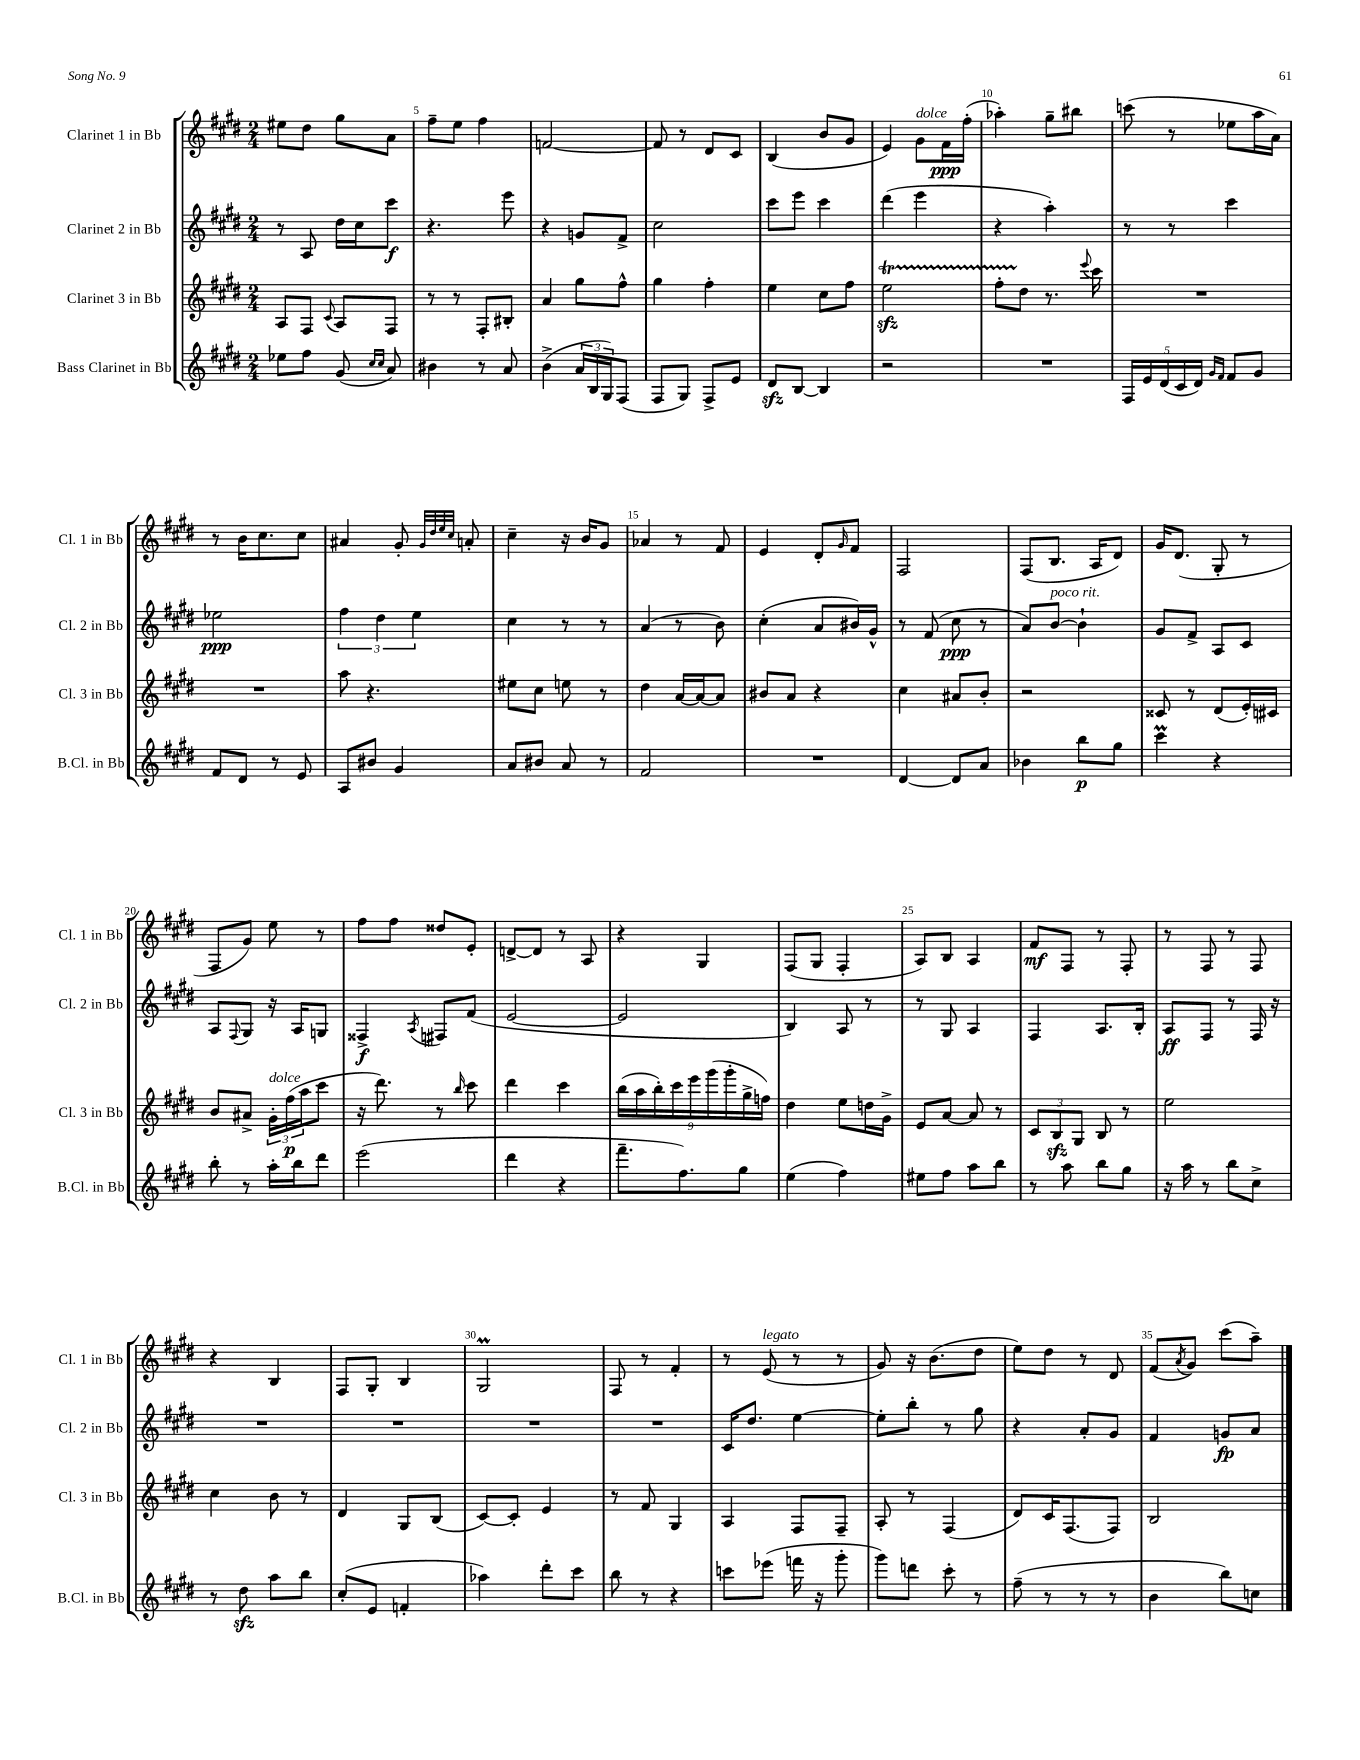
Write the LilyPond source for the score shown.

<<
\new StaffGroup <<
\new Staff = "s0" \with { instrumentName = "Clarinet 1 in Bb" shortInstrumentName = "Cl. 1 in Bb" } {
    \clef treble \key e \major \numericTimeSignature \time 2/4
    eis''8 dis''8 gis''8 a'8 |
    fis''8-- e''8 fis''4 |
    f'2~ |
    f'8 r8 dis'8 cis'8 |
    b4( b'8 gis'8 |
    e'4) gis'8^\markup { \italic "dolce" } fis'16\ppp fis''16-.( |
    aes''4-.) gis''8-- bis''8 |
    c'''8( r8 ees''8 a''16 a'16) |
    r8 b'16 cis''8. cis''8 |
    ais'4 gis'8-. \grace { gis'32 dis''32 e''32 cis''32 } a'8-. |
    cis''4-- r16 b'16 gis'8 |
    aes'4 r8 fis'8 |
    e'4 dis'8-. \grace { gis'16 } fis'8 |
    fis2 |
    fis8( b8. a16 dis'8) |
    gis'16 dis'8.( gis8-. r8 |
    fis8 gis'8) e''8 r8 |
    fis''8 fis''8 disis''8 e'8-. |
    d'8~-> d'8 r8 a8 |
    r4 gis4 |
    fis8( gis8 fis4-. |
    a8) b8 a4 |
    fis'8\mf fis8 r8 fis8-. |
    r8 fis8 r8 fis8 |
    r4 b4 |
    fis8 gis8-. b4 |
    gis2\prall |
    fis8 r8 fis'4-. |
    r8 e'8^\markup { \italic "legato" }( r8 r8 |
    gis'8) r16 b'8.( dis''8 |
    e''8) dis''8 r8 dis'8 |
    fis'8( \acciaccatura { a'8 } gis'8) cis'''8( a''8--) \bar "|." |
}
\new Staff = "s1" \with { instrumentName = "Clarinet 2 in Bb" shortInstrumentName = "Cl. 2 in Bb" } {
    \clef treble \key e \major \numericTimeSignature \time 2/4
    r8 a8 dis''16 cis''16 cis'''8\f |
    r4. e'''8 |
    r4 g'8 fis'8-> |
    cis''2 |
    cis'''8 e'''8 cis'''4 |
    dis'''4( e'''4 |
    r4 a''4-.) |
    r8 r8 cis'''4 |
    ees''2\ppp |
    \tuplet 3/2 { fis''4 dis''4 e''4 } |
    cis''4 r8 r8 |
    a'4( r8 b'8) |
    cis''4-.( a'8 bis'16) gis'16-^ |
    r8 fis'8( cis''8\ppp r8 |
    a'8) b'8~^\markup { \italic "poco rit." } b'4-! |
    gis'8 fis'8-> a8 cis'8 |
    a8 \appoggiatura { fis8 } gis8 r16 a16 g8 |
    fisis4->\f \acciaccatura { a8 } fis8 fis'8( |
    e'2~ |
    e'2 |
    b4) a8 r8 |
    r8 gis8 a4 |
    fis4 a8. b16-. |
    a8\ff fis8 r8 fis16 r16 |
    R2 |
    R2 |
    R2 |
    R2 |
    cis'16 dis''8. e''4~ |
    e''8-. b''8-. r8 gis''8 |
    r4 a'8-. gis'8 |
    fis'4 g'8\fp a'8 \bar "|." |
}
\new Staff = "s2" \with { instrumentName = "Clarinet 3 in Bb" shortInstrumentName = "Cl. 3 in Bb" } {
    \clef treble \key e \major \numericTimeSignature \time 2/4
    a8 fis8 \appoggiatura { cis'8 } a8 fis8 |
    r8 r8 fis8-. bis8-. |
    a'4 gis''8 fis''8-^ |
    gis''4 fis''4-. |
    e''4 cis''8 fis''8 |
    e''2\startTrillSpan\sfz |
    fis''8-. dis''8\stopTrillSpan r8. \appoggiatura { e'''8 } cis'''16 |
    R2 |
    R2 |
    a''8 r4. |
    eis''8 cis''8 e''8 r8 |
    dis''4 a'16~ a'16~ a'8 |
    bis'8 a'8 r4 |
    cis''4 ais'8 b'8-. |
    r2 |
    cisis'8 r8 dis'8( e'16-.) cis'16 |
    b'8 ais'8-> \tuplet 3/2 { gis'16-.^\markup { \italic "dolce" } fis''16\p( a''16 } cis'''8 |
    r16 dis'''8.) r8 \grace { b''16 } cis'''8 |
    dis'''4 cis'''4 |
    \tuplet 9/8 { b''16( a''16 b''16-.) cis'''16 e'''16 gis'''16( gis'''16-. gis''16-> f''16) } |
    dis''4 e''8 d''16 gis'16-> |
    e'8 a'8~ a'8 r8 |
    \tuplet 3/2 { cis'8 b8\sfz gis8 } b8 r8 |
    e''2 |
    cis''4 b'8 r8 |
    dis'4 gis8 b8( |
    cis'8~) cis'8-. e'4 |
    r8 fis'8 gis4 |
    a4 fis8 fis8-- |
    a8-. r8 fis4( |
    dis'8) cis'16 fis8.( fis8) |
    b2 \bar "|." |
}
\new Staff = "s3" \with { instrumentName = "Bass Clarinet in Bb" shortInstrumentName = "B.Cl. in Bb" } {
    \clef treble \key e \major \numericTimeSignature \time 2/4
    ees''8 fis''8 gis'8( \grace { cis''16 cis''16 } a'8) |
    bis'4 r8 a'8 |
    b'4->( \tuplet 3/2 { a'16 b16 gis16) } fis8( |
    fis8 gis8) fis8-> e'8 |
    dis'8\sfz b8~ b4 |
    r2 |
    R2 |
    \tuplet 5/4 { fis16 e'16 dis'16( cis'16 dis'16) } \grace { gis'16 fis'16 } fis'8 gis'8 |
    fis'8 dis'8 r8 e'8 |
    a8 bis'8 gis'4 |
    a'8 bis'8 a'8 r8 |
    fis'2 |
    R2 |
    dis'4~ dis'8 a'8 |
    bes'4 b''8\p gis''8 |
    cis'''4\prall r4 |
    b''8-. r8 a''16-. b''16 dis'''8 |
    e'''2( |
    dis'''4 r4 |
    fis'''8.-- fis''8.) gis''8 |
    e''4( fis''4) |
    eis''8 fis''8 a''8 b''8 |
    r8 a''8 b''8 gis''8 |
    r16 a''16 r8 b''8 cis''8-> |
    r8 dis''8\sfz a''8 b''8 |
    cis''8-.( e'8 f'4-. |
    aes''4) dis'''8-. cis'''8 |
    b''8 r8 r4 |
    c'''8 ees'''8( f'''16 r16 gis'''8-. |
    gis'''8) d'''8 cis'''8-. r8 |
    fis''8--( r8 r8 r8 |
    b'4 b''8) c''8 \bar "|." |
}
>>
>>
\layout { \context { \Score currentBarNumber = #4 \override BarNumber.break-visibility = ##(#f #t #t) barNumberVisibility = #(every-nth-bar-number-visible 5) } }
